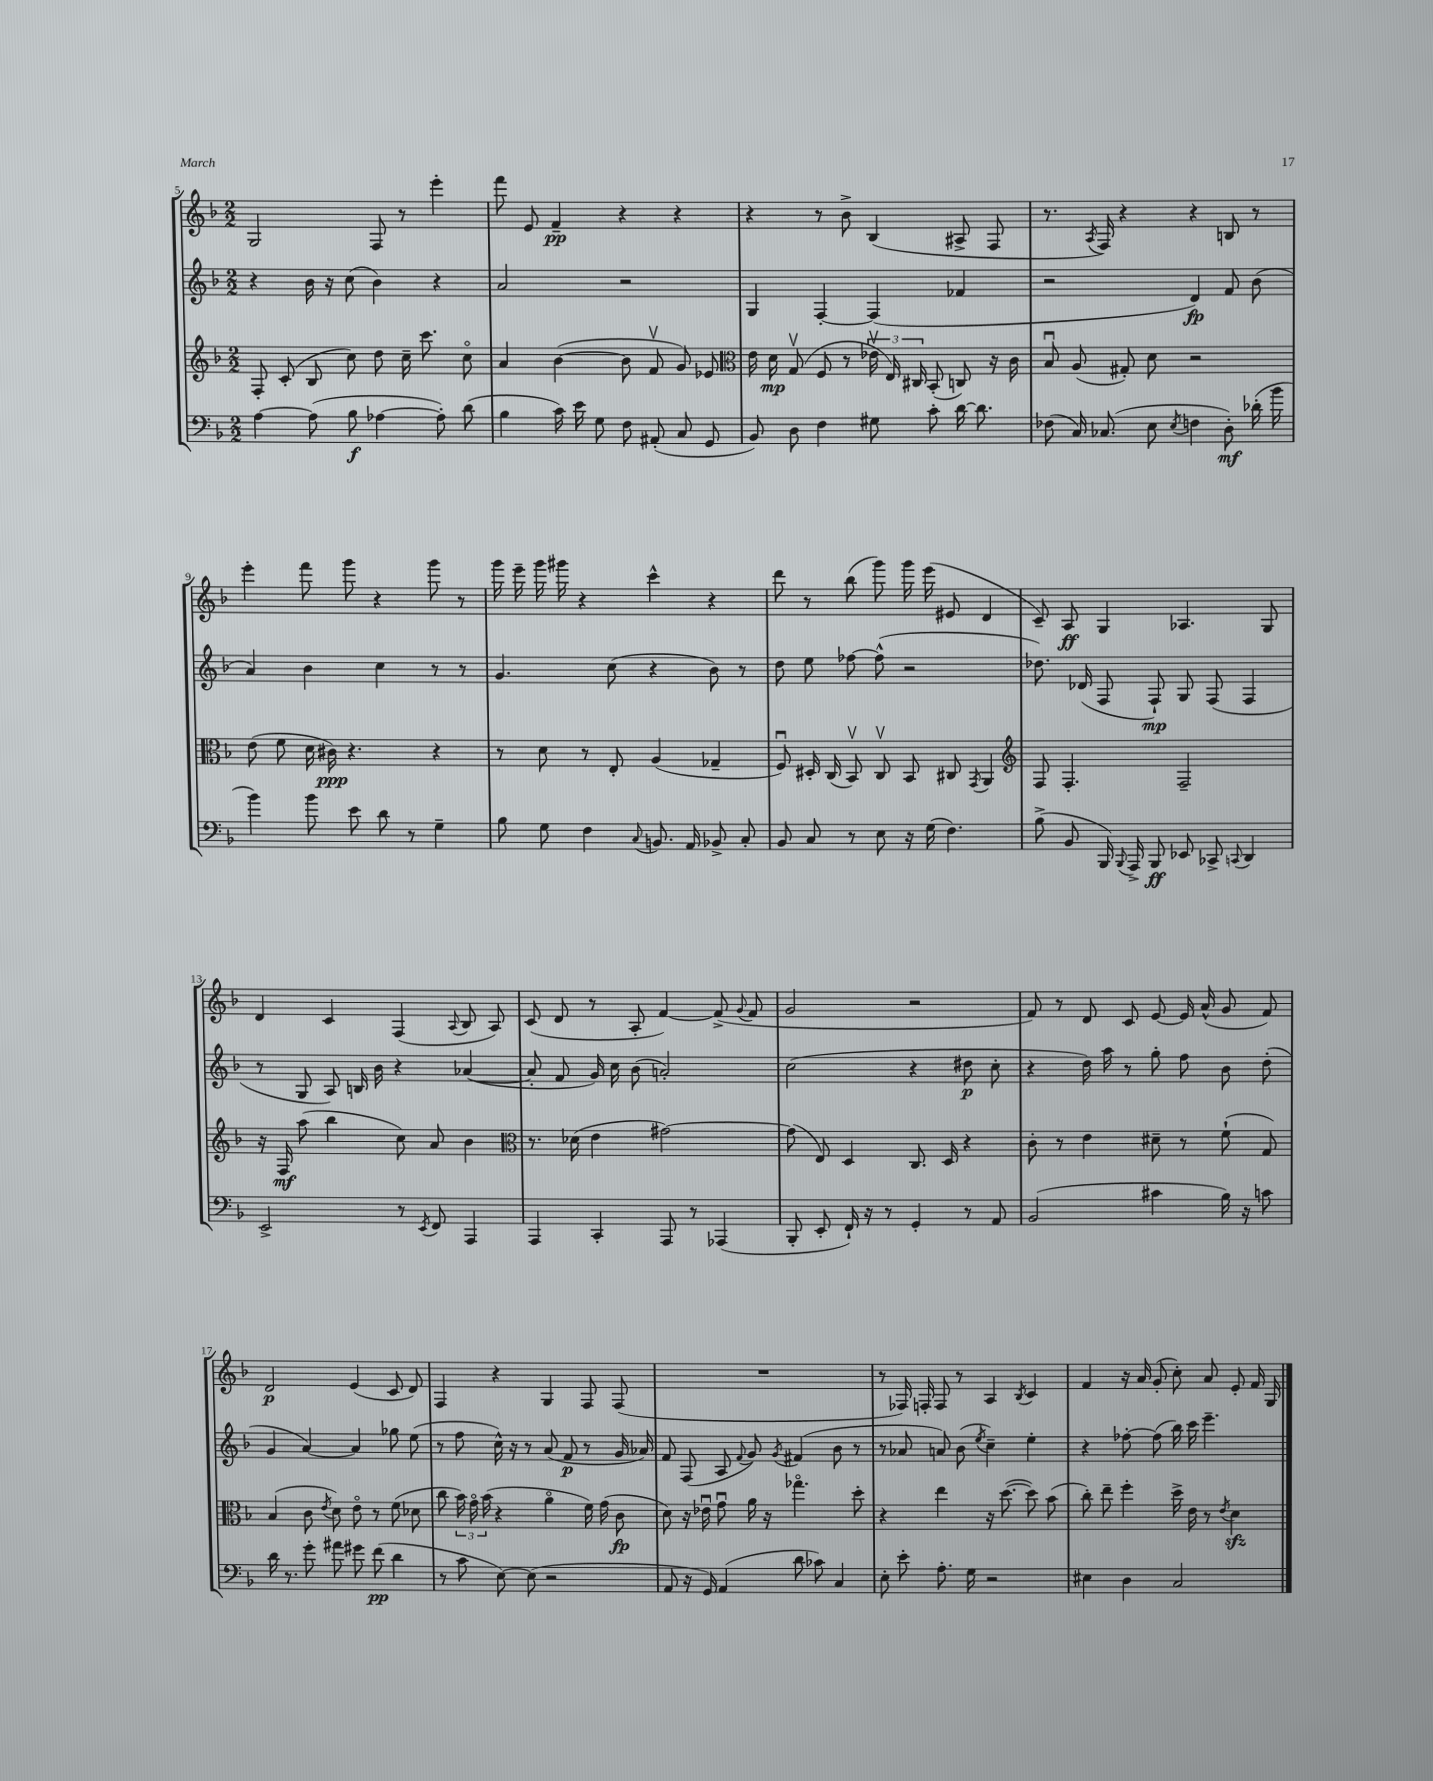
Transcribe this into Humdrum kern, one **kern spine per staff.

**kern	**dynam	**kern	**dynam	**kern	**dynam	**kern	**dynam
*part4	*part4	*part3	*part3	*part2	*part2	*part1	*part1
*staff4	*staff4	*staff3	*staff3	*staff2	*staff2	*staff1	*staff1
*clefF4	*	*clefG2	*	*clefG2	*	*clefG2	*
*k[b-]	*	*k[b-]	*	*k[b-]	*	*k[b-]	*
*M2/2	*	*M2/2	*	*M2/2	*	*M2/2	*
=5	=5	=5	=5	=5	=5	=5	=5
[4A\	.	8F'/	.	4r	.	2G/	.
.	.	(8c'/	.	.	.	.	.
(8A\]	.	8B-/	.	16b-\	.	.	.
.	.	.	.	16r	.	.	.
8B-\	f	8cc\)	.	(8cc\	.	.	.
[4A-X\	.	8dd\	.	4b-\)	.	8F/	.
.	.	16cc~\	.	.	.	8r	.
.	.	8.ccc\	.	.	.	.	.
8A-'\])	.	.	.	4r	.	4eee'\	.
(8d\	.	8cc\	.	.	.	.	.
=6	=6	=6	=6	=6	=6	=6	=6
4B-\	.	4a/	.	2a/	.	8fff\	.
.	.	.	.	.	.	8e/	.
16c\)	.	([4b-\	.	.	.	4f~/	pp
16e\	.	.	.	.	.	.	.
8G\	.	.	.	.	.	.	.
8F\	.	8b-\]	.	2r	.	4r	.
(8AA#X'/	.	8fv/	.	.	.	.	.
8C/	.	8g/)	.	.	.	4r	.
8GG/	.	8e-X/	.	.	.	.	.
=7	=7	=7	=7	=7	=7	=7	=7
*	*	*clefC3	*	*	*	*	*
8BB-/)	.	16e\	.	4G/	.	4r	.
.	.	16d\	mp	.	.	.	.
8D\	.	(8Gv/	.	.	.	.	.
4F\	.	8F/	.	[4F'/	.	8r	.
.	.	8r	.	.	.	8b-^\	.
8G#X\	.	24e-Xv\	.	(4F/]	.	(4B-/	.
.	.	24E/)	.	.	.	.	.
.	.	24C#X/	.	.	.	.	.
8c'\	.	(8BB-'/	.	.	.	.	.
[16d\	.	8Cn/)	.	4f-X/	.	8A#X^/	.
8.d\]	.	.	.	.	.	.	.
.	.	16r	.	.	.	8F/	.
.	.	16c\	.	.	.	.	.
=8	=8	=8	=8	=8	=8	=8	=8
(8F-X\	.	8B-u/	.	2r	.	8.r	.
16C/)	.	(8A/	.	.	.	.	.
.	.	.	.	.	.	8qA/	.
(8.C-X/	.	.	.	.	.	16F/)	.
.	.	8G#X'/)	.	.	.	4r	.
8E\	.	8d\	.	.	.	.	.
8qE/	.	.	.	.	.	.	.
4Fn\	.	2r	.	4d/)	fp	4r	.
8D'\)	mf	.	.	8f/	.	8Bn/	.
(16d-X'\	.	.	.	(8b-\	.	8r	.
16b-\	.	.	.	.	.	.	.
!!LO:LB:g=z
=9	=9	=9	=9	=9	=9	=9	=9
4b-\)	.	(8e\	.	4a/)	.	4eee'\	.
.	.	8f\	.	.	.	.	.
8b-\	.	16d\	.	4b-\	.	8fff\	.
.	.	16c#X\)	ppp	.	.	.	.
8e\	.	4.r	.	.	.	8ggg\	.
8d\	.	.	.	4cc\	.	4r	.
8r	.	.	.	.	.	.	.
4G~\	.	4r	.	8r	.	8ggg\	.
.	.	.	.	8r	.	8r	.
=10	=10	=10	=10	=10	=10	=10	=10
8B-\	.	8r	.	4.g/	.	16ggg\	.
.	.	.	.	.	.	16eee~\	.
8G\	.	8d\	.	.	.	16ggg\	.
.	.	.	.	.	.	16ggg#X\	.
4F\	.	8r	.	.	.	4r	.
.	.	8E'/	.	(8cc\	.	.	.
8qqC/	.	.	.	.	.	.	.
8.BBn/	.	(4A/	.	4r	.	4ccc^^\	.
16AA/	.	.	.	.	.	.	.
8BB-X^/	.	4G-X~/	.	8b-\)	.	4r	.
8C'/	.	.	.	8r	.	.	.
=11	=11	=11	=11	=11	=11	=11	=11
8BB-/	.	8Fu/)	.	8dd\	.	8ddd\	.
8C/	.	16D#X'/	.	8ee\	.	8r	.
.	.	(16C/	.	.	.	.	.
8r	.	8BB-v/)	.	[8ff-X\	.	(8bb-\	.
8E\	.	8Cv/	.	(8ff-^^\]	.	8ggg\)	.
16r	.	8BB-/	.	2r	.	16ggg\	.
(16G\	.	.	.	.	.	(16eee\	.
4.F\)	.	8C#X/	.	.	.	8e#X/	.
.	.	8qGG/	.	.	.	.	.
.	.	4AA/	.	.	.	4d/	.
=12	=12	=12	=12	=12	=12	=12	=12
*	*	*clefG2	*	*	*	*	*
(8B-^\	.	8F/	.	8.dd-X\)	.	8c~/)	.
8BB-/	.	4.F'/	.	.	.	8A/	ff
.	.	.	.	(16d-X/	.	.	.
16BBB-/)	.	.	.	8F/	.	4G/	.
8qqBBB-/	.	.	.	.	.	.	.
16AAA^/	.	.	.	.	.	.	.
8BBB-/	ff	.	.	8F`/)	mp	.	.
8EE-X/	.	2F~/	.	8G/	.	4.A-X/	.
8CC-X^/	.	.	.	(8F/	.	.	.
8qqCCn/	.	.	.	.	.	.	.
4DD/	.	.	.	4F/	.	.	.
.	.	.	.	.	.	8G/	.
!!LO:LB:g=z
=13	=13	=13	=13	=13	=13	=13	=13
2EE^/	.	16r	.	8r	.	4d/	.
.	.	16F/	mf	.	.	.	.
.	.	(8aa\	.	8G/	.	.	.
.	.	4bb-\	.	8A/)	.	4c/	.
.	.	.	.	16Bn/	.	.	.
.	.	.	.	16b-\	.	.	.
8r	.	8cc\)	.	4r	.	(4F/	.
8qEE/	.	.	.	.	.	.	.
8FF/	.	8a/	.	.	.	.	.
.	.	.	.	.	.	8qqA/	.
4AAA/	.	4b-\	.	([4a-X/	.	8B-/	.
.	.	.	.	.	.	8A/)	.
=14	=14	=14	=14	=14	=14	=14	=14
*	*	*clefC3	*	*	*	*	*
4AAA/	.	8.r	.	8a-'/]	.	(8c/	.
.	.	.	.	8f/	.	8d/	.
.	.	(16d-X\	.	.	.	.	.
4CC'/	.	4e\	.	16g/)	.	8r	.
.	.	.	.	16cc\	.	.	.
.	.	.	.	(8b-\	.	8A'/	.
8AAA/	.	[2g#X\)	.	2an'/)	.	[4f/)	.
8r	.	.	.	.	.	.	.
(4AAA-X/	.	.	.	.	.	(8f^/]	.
.	.	.	.	.	.	8qqg/	.
.	.	.	.	.	.	8f/	.
=15	=15	=15	=15	=15	=15	=15	=15
8BBB-'/	.	(8g#\]	.	(2cc\	.	2g/	.
8EE'/	.	8E/)	.	.	.	.	.
16FF`/)	.	4D/	.	.	.	.	.
16r	.	.	.	.	.	.	.
8r	.	.	.	.	.	.	.
4GG'/	.	8.C/	.	4r	.	2r	.
.	.	16D/	.	.	.	.	.
8r	.	4r	.	8dd#X\	p	.	.
8AA/	.	.	.	8cc'\	.	.	.
=16	=16	=16	=16	=16	=16	=16	=16
(2BB-/	.	8c'\	.	4r	.	8f/)	.
.	.	8r	.	.	.	8r	.
.	.	4e\	.	16dd\)	.	8d/	.
.	.	.	.	16aa\	.	.	.
.	.	.	.	8r	.	8c/	.
4c#X\	.	8d#X~\	.	8gg'\	.	[8e/	.
.	.	8r	.	8ff\	.	16e/]	.
.	.	.	.	.	.	(16a^^/	.
16B-\)	.	(8f`\	.	8b-\	.	8g/	.
16r	.	.	.	.	.	.	.
8cn\	.	8G/)	.	(8dd'\	.	8f/)	.
!!LO:LB:g=z
=17	=17	=17	=17	=17	=17	=17	=17
16d\	.	(4B-/	.	4g/	.	2d/	p
8.r	.	.	.	.	.	.	.
8g'\	.	8c\	.	[4a/)	.	.	.
.	.	8qe/	.	.	.	.	.
8a#X\	.	8d\)	.	.	.	.	.
8g#X\	.	8e\	.	4a/]	.	(4e/	.
(8f\	pp	8r	.	.	.	.	.
4d\	.	(8f\	.	8gg-X\	.	8c/	.
.	.	8d-X\	.	(8ee\	.	8d/)	.
=18	=18	=18	=18	=18	=18	=18	=18
8r	.	8cc\	.	8r	.	4F/	.
8c\	.	24b-\)	.	8ff\	.	.	.
.	.	24g\	.	.	.	.	.
.	.	(24b-\	.	.	.	.	.
[8E\)	.	4r	.	16cc^^\)	.	4r	.
.	.	.	.	16r	.	.	.
(8E\]	.	.	.	8r	.	.	.
2r	.	4a\	.	(8a/	.	4G/	.
.	.	.	.	8f/	p	.	.
.	.	16f\)	.	8r	.	8F/	.
.	.	(16g\	.	.	.	.	.
.	.	8c\	fp	16g/	.	(8F/	.
.	.	.	.	16a-X/)	.	.	.
=19	=19	=19	=19	=19	=19	=19	=19
8AA/	.	8d\)	.	8f/	.	1r	.
16r	.	16r	.	(8F/	.	.	.
16GG/)	.	16e-Xu\	.	.	.	.	.
(4AA/	.	8gu\	.	8A/	.	.	.
.	.	.	.	8qqf/	.	.	.
.	.	16a\	.	8g/)	.	.	.
.	.	16r	.	.	.	.	.
.	.	.	.	8qg/	.	.	.
8d\	.	4.gg-X\	.	(4f#X/	.	.	.
8c-X\)	.	.	.	.	.	.	.
4C/	.	.	.	8b-\	.	.	.
.	.	8dd'\	.	8r	.	.	.
=20	=20	=20	=20	=20	=20	=20	=20
8E'\	.	4r	.	8r	.	8r	.
8e'\	.	.	.	8a-X/	.	16F-X/)	.
.	.	.	.	.	.	16Fn'/	.
8.A'\	.	4ee\	.	8an/)	.	8F/	.
.	.	.	.	(8b-\	.	8r	.
16G\	.	.	.	.	.	.	.
.	.	.	.	8qee/	.	.	.
2r	.	16r	.	4cc~\)	.	4A/	.
.	.	([8.dd\	.	.	.	.	.
.	.	.	.	.	.	8qB-/	.
.	.	8dd\])	.	4ee'\	.	4c/	.
.	.	(8b-\	.	.	.	.	.
=21	=21	=21	=21	=21	=21	=21	=21
4E#X\	.	8cc'\)	.	4r	.	4f/	.
.	.	8ee~\	.	.	.	.	.
4D\	.	4ff'\	.	[8ff-X'\	.	16r	.
.	.	.	.	.	.	16a/	.
.	.	.	.	(8ff-\]	.	(8g'/	.
2C/	.	16dd^\	.	16bb-\)	.	8cc'\)	.
.	.	16e\	.	16ccc\	.	.	.
.	.	8r	.	4.eee~\	.	8a/	.
.	.	8qe/	.	.	.	.	.
.	.	4dzz\	.	.	.	8e'/	.
.	.	.	.	.	.	16f/	.
.	.	.	.	.	.	16G/	.
==	==	==	==	==	==	==	==
*-	*-	*-	*-	*-	*-	*-	*-
